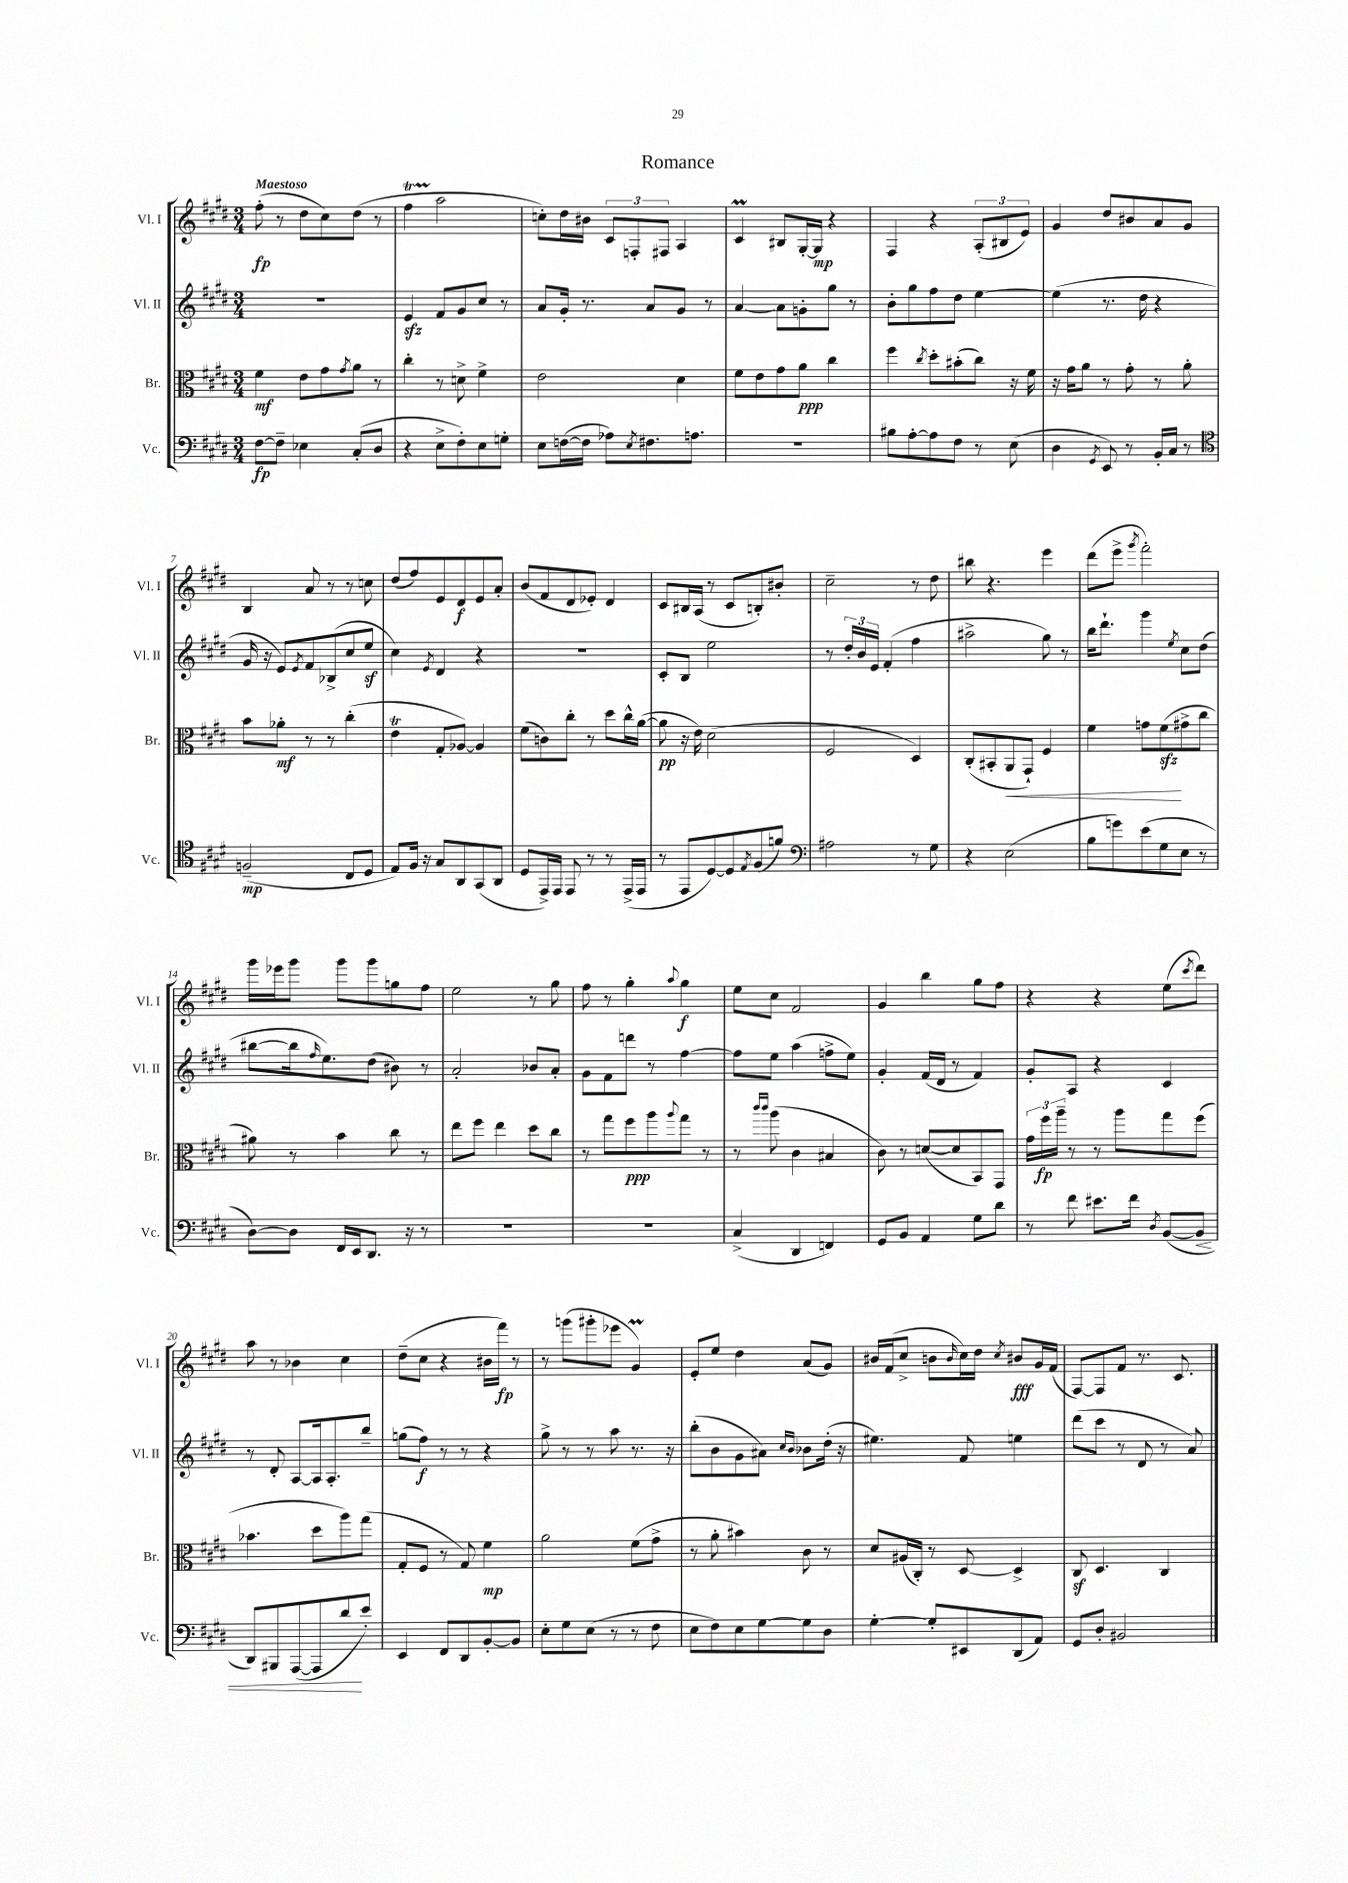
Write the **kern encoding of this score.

**kern	**kern	**kern	**kern
*staff4	*staff3	*staff2	*staff1
*clefF4	*clefC3	*clefG2	*clefG2
*k[f#c#g#d#]	*k[f#c#g#d#]	*k[f#c#g#d#]	*k[f#c#g#d#]
*M3/4	*M3/4	*M3/4	*M3/4
[8F#	4f#	2.r	(8ff#'
8F#~]	.	.	8r
4E-	8e	.	8dd#
.	8g#	.	8cc#)
.	8qg#	.	.
(8C#'	8a	.	(8dd#
8D#	8r	.	8r
=	=	=	=
4r	4cc#'	4e	4ff#
8E^	8r	8f#	2aa
8F#')	8d^	8g#	.
8E	4f#^	8cc#	.
8G'	.	8r	.
=	=	=	=
8E	2e	8a	8cc')
([16F	.	16g#'	16dd#
16F]	.	8.r	16b#
8A-)	.	.	12c#
.	.	.	12F'
8qE	.	.	.
8.F#	.	8a	.
.	.	.	12F#
.	4d#	8g#	4A
8.A	.	.	.
.	.	8r	.
=	=	=	=
2.r	8f#	[4a	4c#
.	8e	.	.
.	8g#	8a]	8B#
.	8a	8g'	[16G#'
.	.	.	16G#]
.	4cc#	8gg#	4r
.	.	8r	.
=	=	=	=
8B#	4ff#	8b'	4F#
[8A'	.	8gg#	.
.	8qcc#	.	.
8A]	8dd#'	8ff#	4r
8F#	(8b#'	8dd#	.
8r	8cc#)	[4ee	(12A'
.	.	.	12B#
(8E	16r	.	.
.	.	.	12e)
.	16f#	.	.
=	=	=	=
4D#	16r	(4ee]	4g#
.	16g#	.	.
.	8a	.	.
8qGG#	.	.	.
8EE)	8r	8.r	8dd#
8r	8g#'	.	8b#
.	.	16dd#	.
16BB'	8r	4r	8a
16C#	.	.	.
8r	8a'	.	8g#
=	=	=	=
*clefC4	*	*	*
(2F~	8b	16g#	4B
.	.	16r	.
.	8a-'	8e)	.
.	.	8qe	.
.	8r	8f#	8a
.	8r	(8B-^	8r
8C#	(4cc#'	8cc#	8r
8D#	.	8ee	8cc
=	=	=	=
8E)	4e	4cc#)	(8dd#
16F#	.	.	8ff#)
16r	.	.	.
.	.	8qe	.
8G#	8G#'	4d#	8e
8AA	[8A-)	.	8d#
(8GG#	4A-]	4r	8e
8AA	.	.	8a'
=	=	=	=
8D#	(8f#	2.r	(8b
16EE^)	8c)	.	8f#
16EE	.	.	.
8EE	8cc#'	.	8d#
8r	8r	.	8e-')
8r	8dd#	.	4d#
(16EE^	16cc#^^	.	.
16EE	([16a	.	.
=	=	=	=
8r	8a]	8c#'	8c#
8EE	16r	8B	16B#
.	16e)	.	(16A
[8D#)	(2d#	2ee	8r
8D#]	.	.	8c#
8qE	.	.	.
(8F#	.	.	8B')
8f)	.	.	8b#'
=	=	=	=
*clefF4	*	*	*
2A#	2F#	8r	2cc#~
.	.	24dd#'	.
.	.	24b	.
.	.	24e	.
.	.	(4f#'	.
8r	4D#)	4ff#	8r
8G#	.	.	8dd#
=	=	=	=
4r	(8C#'	2aa#^	8bb#
.	8BB#'	.	4.r
(2E	8AA	.	.
.	8GG#`)	.	.
.	4F#	8gg#)	4eee
.	.	8r	.
=	=	=	=
8B	4f#	16bb	(8ddd#
.	.	8.ddd#`	.
8g)	.	.	8eee^
.	.	.	8qggg#
(8e	8g	4ggg#	2fff#')
8G#	(8f#	.	.
.	.	8qee	.
8E	8g#^	8cc#	.
8r	8cc#	(8dd#	.
=	=	=	=
[8D#)	8a#)	[8bb#	16ggg#
.	.	.	16eee-
8D#]	8r	16bb#]	8ggg#
.	.	16qqff#	.
.	.	8.ee)	.
16FF#	4b	.	8ggg#
16EE	.	.	.
8.DD#	.	(8dd#	8ggg#
.	8cc#	8b#)	8gg
16r	.	.	.
8r	8r	8r	8ff#
=	=	=	=
2.r	8ee	2a'	2ee
.	8ff#	.	.
.	4ee	.	.
.	8dd#	8b-	8r
.	8cc#	8a'	8gg#
=	=	=	=
2.r	8r	8g#	8ff#
.	8gg#	8f#	8r
.	8ff#	8ddd	4gg#'
.	8aa	8r	.
.	8qqaa	.	8qqaa
.	8gg#	[4ff#	4gg#
.	8r	.	.
=	=	=	=
(4C#^	8r	8ff#]	8ee
.	16qqccc#	.	.
.	16qqccc#	.	.
.	(8aa	8ee	8cc#
4DD#	4c#	(4aa	2f#
4FF)	4B#	8ff^	.
.	.	8ee)	.
=	=	=	=
8GG#	8c#)	4g#'	4g#
8BB	8r	.	.
4AA	([8d	(16f#	4bb
.	.	16d#	.
.	8d]	8r	.
8G#	8BB)	4f#)	8gg#
8d#	8GG#	.	8ff#
=	=	=	=
8r	24g#	8g#'	4r
.	24ff#	.	.
.	24aa~	.	.
8f#	8r	8A	.
8.e#	8r	4r	4r
.	8aa	.	.
16f#	.	.	.
8qD#	.	.	.
([8BB	8gg#	4c#	(8ee
.	.	.	8qccc#
8BB]	(8ff#	.	8ddd#)
=	=	=	=
8DD#)	4.b-	8r	8aa
8BBB#	.	8d#'	8r
([8AAA	.	[8A	4b-
8AAA]	8dd#	16A]	.
.	.	8.A'	.
8d#	8aa)	.	4cc#
8e')	(8gg#	8bb~	.
=	=	=	=
4EE	8G#'	(8gg	(8dd#~
.	8F#	8ff#)	8cc#
8FF#	8r	8r	4r
8DD#	8G#)	8r	.
[8BB'	4f#	4r	16b#
.	.	.	16fff#)
8BB]	.	.	8r
=	=	=	=
8E'	2a	8gg#^	8r
8G#	.	8r	(8ggg
(8E	.	8r	8ggg#'
8r	.	8aa	8eee-
8r	(8f#	8.r	4g#)
8F#	8g#^	.	.
.	.	16r	.
=	=	=	=
8E	8r	(8bb'	8e'
8F#)	8a'	8b	8ee
8E	4b#)	8g#	4dd#
[8G#	.	8a#)	.
.	.	16qqcc#	.
.	.	16qqb	.
8G#]	8c#	8b-	(8a
8D#	8r	(16dd#'	8g#)
.	.	16r	.
=	=	=	=
[4G#'	8d#	4.ee#)	16b#
.	.	.	(16f#
.	(16A#	.	8cc#^
.	16C#')	.	.
8G#']	8r	.	8b
.	.	.	16qqb
8EE#	[8D#	8f#	16cc#)
.	.	.	16dd#
.	.	.	8qcc#
(8DD#	4D#^]	4ee	8b#
8AA)	.	.	16g#
.	.	.	(16f#
=	=	=	=
8GG#	8C#	(8ddd#	[8F#)
8D#'	4.D#	8ccc#	8F#]
2BB#	.	8r	8f#
.	.	8d#	8.r
.	4C#	8r	.
.	.	.	8.c#
.	.	8a)	.
==	==	==	==
*-	*-	*-	*-
